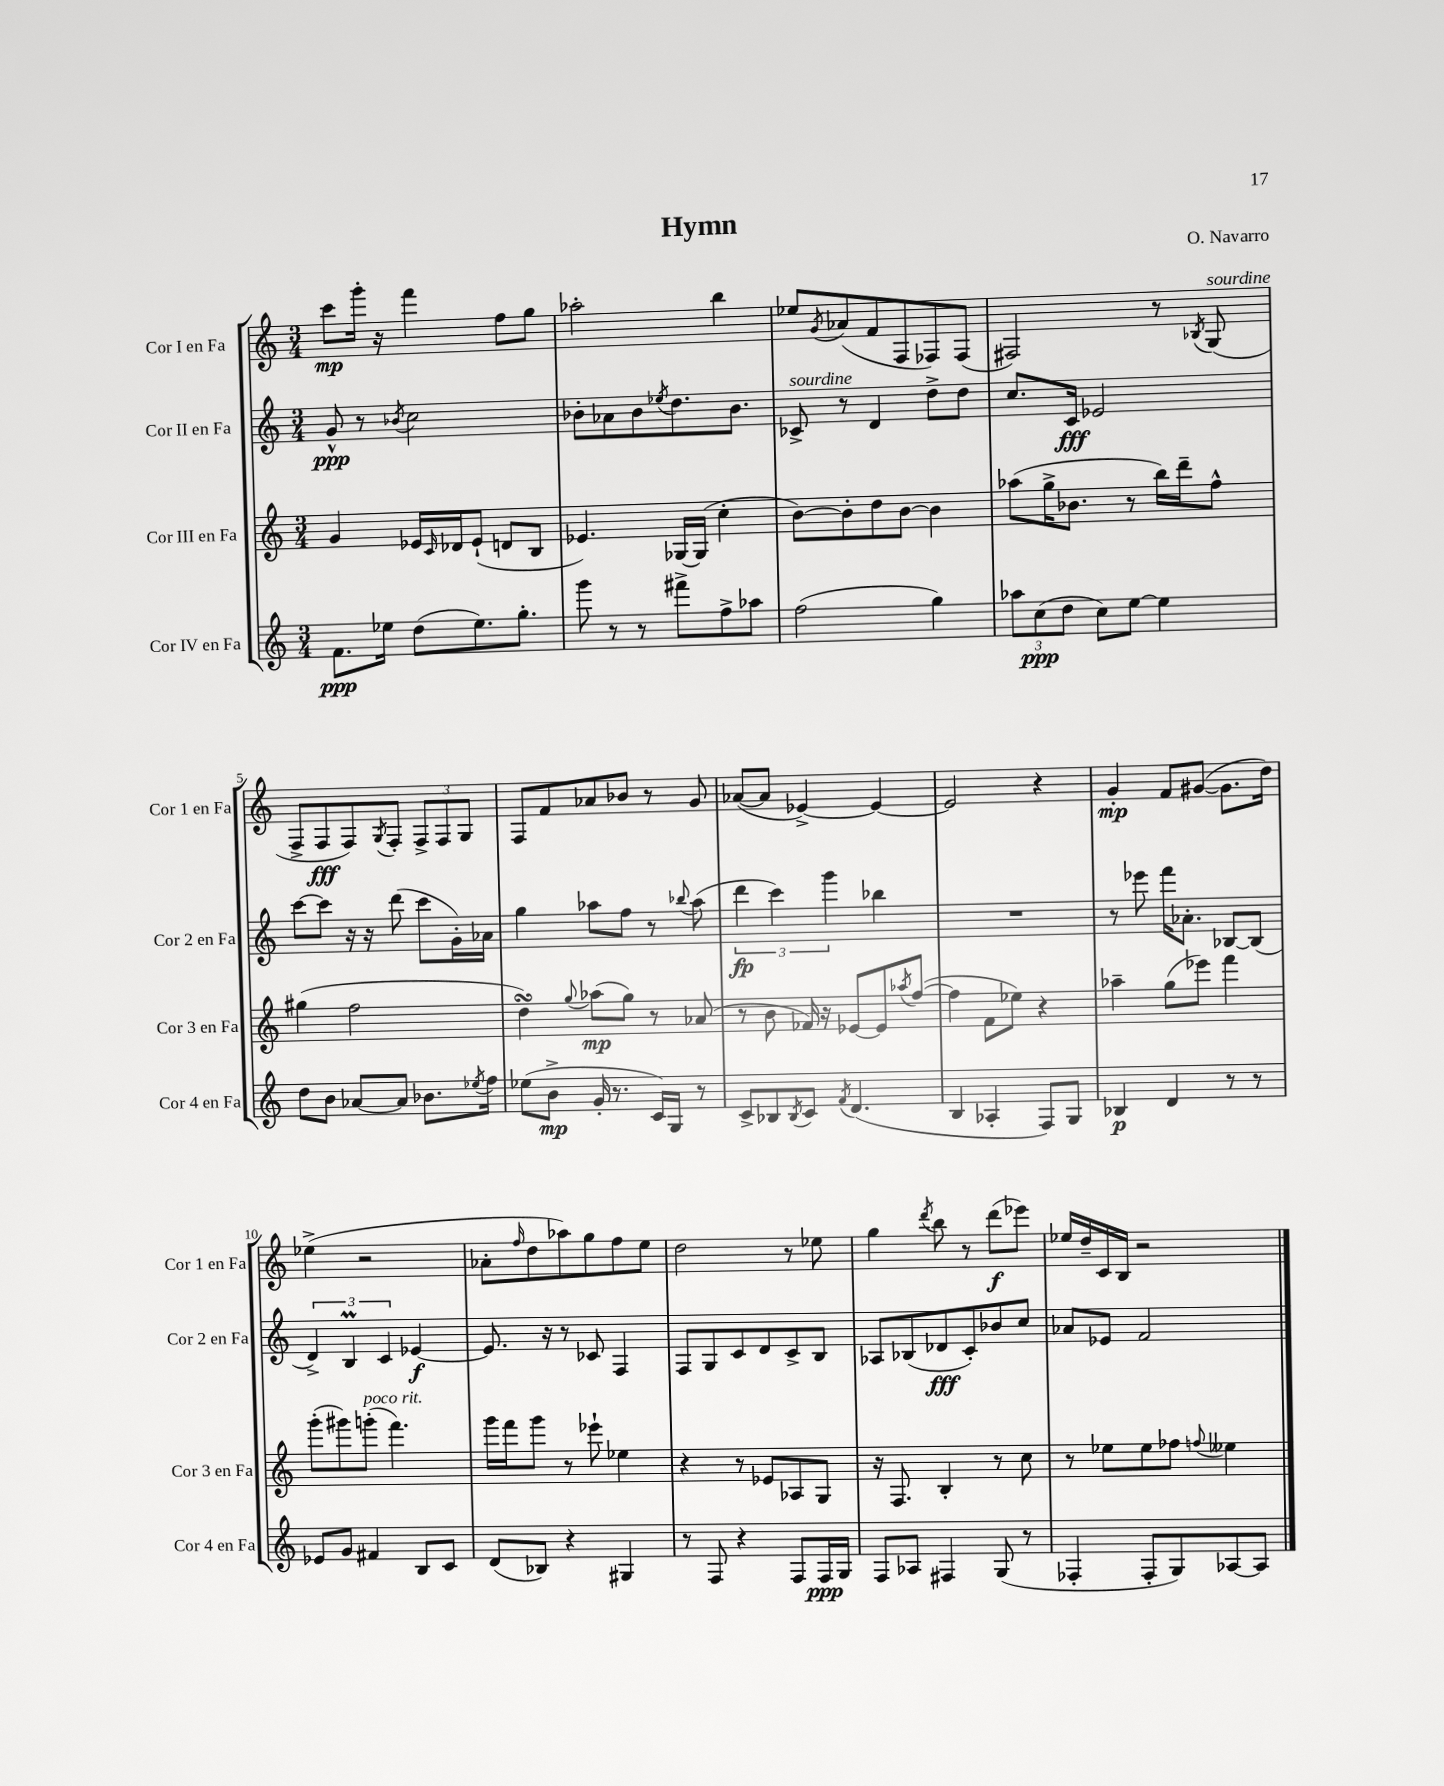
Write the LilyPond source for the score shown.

\header { title = "Hymn" composer = "O. Navarro" }
<<
\new StaffGroup <<
\new Staff = "s0" \with { instrumentName = "Cor I en Fa" shortInstrumentName = "Cor 1 en Fa" } {
    \clef treble \key c \major \numericTimeSignature \time 3/4
    c'''8\mp g'''16-. r16 f'''4 f''8 g''8 |
    aes''2-. b''4 |
    ees''8 \acciaccatura { g'8 } aes'8( f'8 f8 fes8) fes8( |
    fis2) r8 \acciaccatura { bes8 } g8^\markup { \italic "sourdine" }( |
    f8-> f8\fff f8) \acciaccatura { g8 } f8-. \tuplet 3/2 { f8-> f8 g8 } |
    f8 f'8 aes'8 bes'8 r8 g'8 |
    aes'8~( aes'8 ees'4~->) ees'4~ |
    ees'2 r4 |
    g'4-.\mp f'8 gis'8~( gis'8. d''16) |
    ees''4->( r2 |
    aes'8-. \grace { f''16 } d''8 aes''8) g''8 f''8 e''8 |
    d''2 r8 ees''8 |
    g''4 \acciaccatura { d'''8 } b''8 r8 d'''8\f( ees'''8) |
    ees''16 d''16-- c'16 b16 r2 \bar "|." |
}
\new Staff = "s1" \with { instrumentName = "Cor II en Fa" shortInstrumentName = "Cor 2 en Fa" } {
    \clef treble \key c \major \numericTimeSignature \time 3/4
    g'8-^\ppp r8 \acciaccatura { bes'8 } c''2 |
    bes'8-. aes'8 bes'8 \acciaccatura { ees''8 } d''8. bes'8. |
    ces'8->^\markup { \italic "sourdine" } r8 d'4 d''8-> d''8 |
    c''8. c'16\fff ees'2 |
    c'''8~ c'''8 r16 r16 d'''8( c'''8 g'16-.) aes'16 |
    g''4 aes''8 f''8 r8 \appoggiatura { bes''8 } aes''8( |
    \tuplet 3/2 { d'''4\fp c'''4) g'''4 } bes''4 |
    R2. |
    r8 ees'''8 f'''16 aes'8.-. bes8~ bes8( |
    \tuplet 3/2 { d'4->) b4\prall c'4 } ees'4~\f |
    ees'8. r16 r8 ces'8 f4 |
    f8 g8 c'8 d'8 c'8-> b8 |
    aes8 bes8( des'8\fff c'8-.) bes'8 c''8 |
    aes'8 ees'8 f'2 \bar "|." |
}
\new Staff = "s2" \with { instrumentName = "Cor III en Fa" shortInstrumentName = "Cor 3 en Fa" } {
    \clef treble \key c \major \numericTimeSignature \time 3/4
    g'4 ees'16 \grace { c'16 } des'16 ees'8-!( d'8 b8 |
    ees'4.) ges16~ ges16( c''4-. |
    b'8~) b'8-. d''8 b'8~ b'4 |
    aes''8( g''16-> bes'8. r8 b''16) d'''16-- f''8-^ |
    gis''4( f''2 |
    d''4\turn) \appoggiatura { g''8 } aes''8\mp( g''8) r8 aes'8( |
    r8 b'8 fes'16) r16 ees'8~ ees'8 \acciaccatura { aes''8 } f''8~( |
    f''4 f'8 ees''8) r4 |
    aes''4-- g''8( ees'''8) f'''4 |
    g'''8-.( gis'''8) g'''8-.^\markup { \italic "poco rit." }( f'''4.) |
    g'''16 f'''16 g'''8 r8 ees'''8-! ees''4 |
    r4 r8 ees'8 aes8 g8 |
    r16 f8. b4-. r8 c''8 |
    r8 ees''8 ees''8 fes''8 \appoggiatura { f''8 } eeses''4 \bar "|." |
}
\new Staff = "s3" \with { instrumentName = "Cor IV en Fa" shortInstrumentName = "Cor 4 en Fa" } {
    \clef treble \key c \major \numericTimeSignature \time 3/4
    f'8.\ppp ees''16 d''8( ees''8.) g''8.-. |
    g'''8 r8 r8 fis'''8-> f''8-> aes''8 |
    f''2( g''4) |
    \tuplet 3/2 { aes''8 c''8\ppp( d''8 } c''8) e''8~ e''4 |
    d''8 b'8 aes'8~ aes'8 bes'8. \acciaccatura { ees''8 } f''16 |
    ees''8( b'8->\mp g'16-. r8. c'16) g16 r8 |
    c'8-> bes8 \acciaccatura { bes8 } c'8 \acciaccatura { f'8 } d'4.( |
    b4 aes4-. f8) g8 |
    bes4\p d'4 r8 r8 |
    ees'8 g'8 fis'4 b8 c'8 |
    d'8( bes8) r4 gis4 |
    r8 f8 r4 f8 f16\ppp g16 |
    f8 aes8 fis4 g8( r8 |
    fes4-. fes8-. g8) aes8~ aes8 \bar "|." |
}
>>
>>
